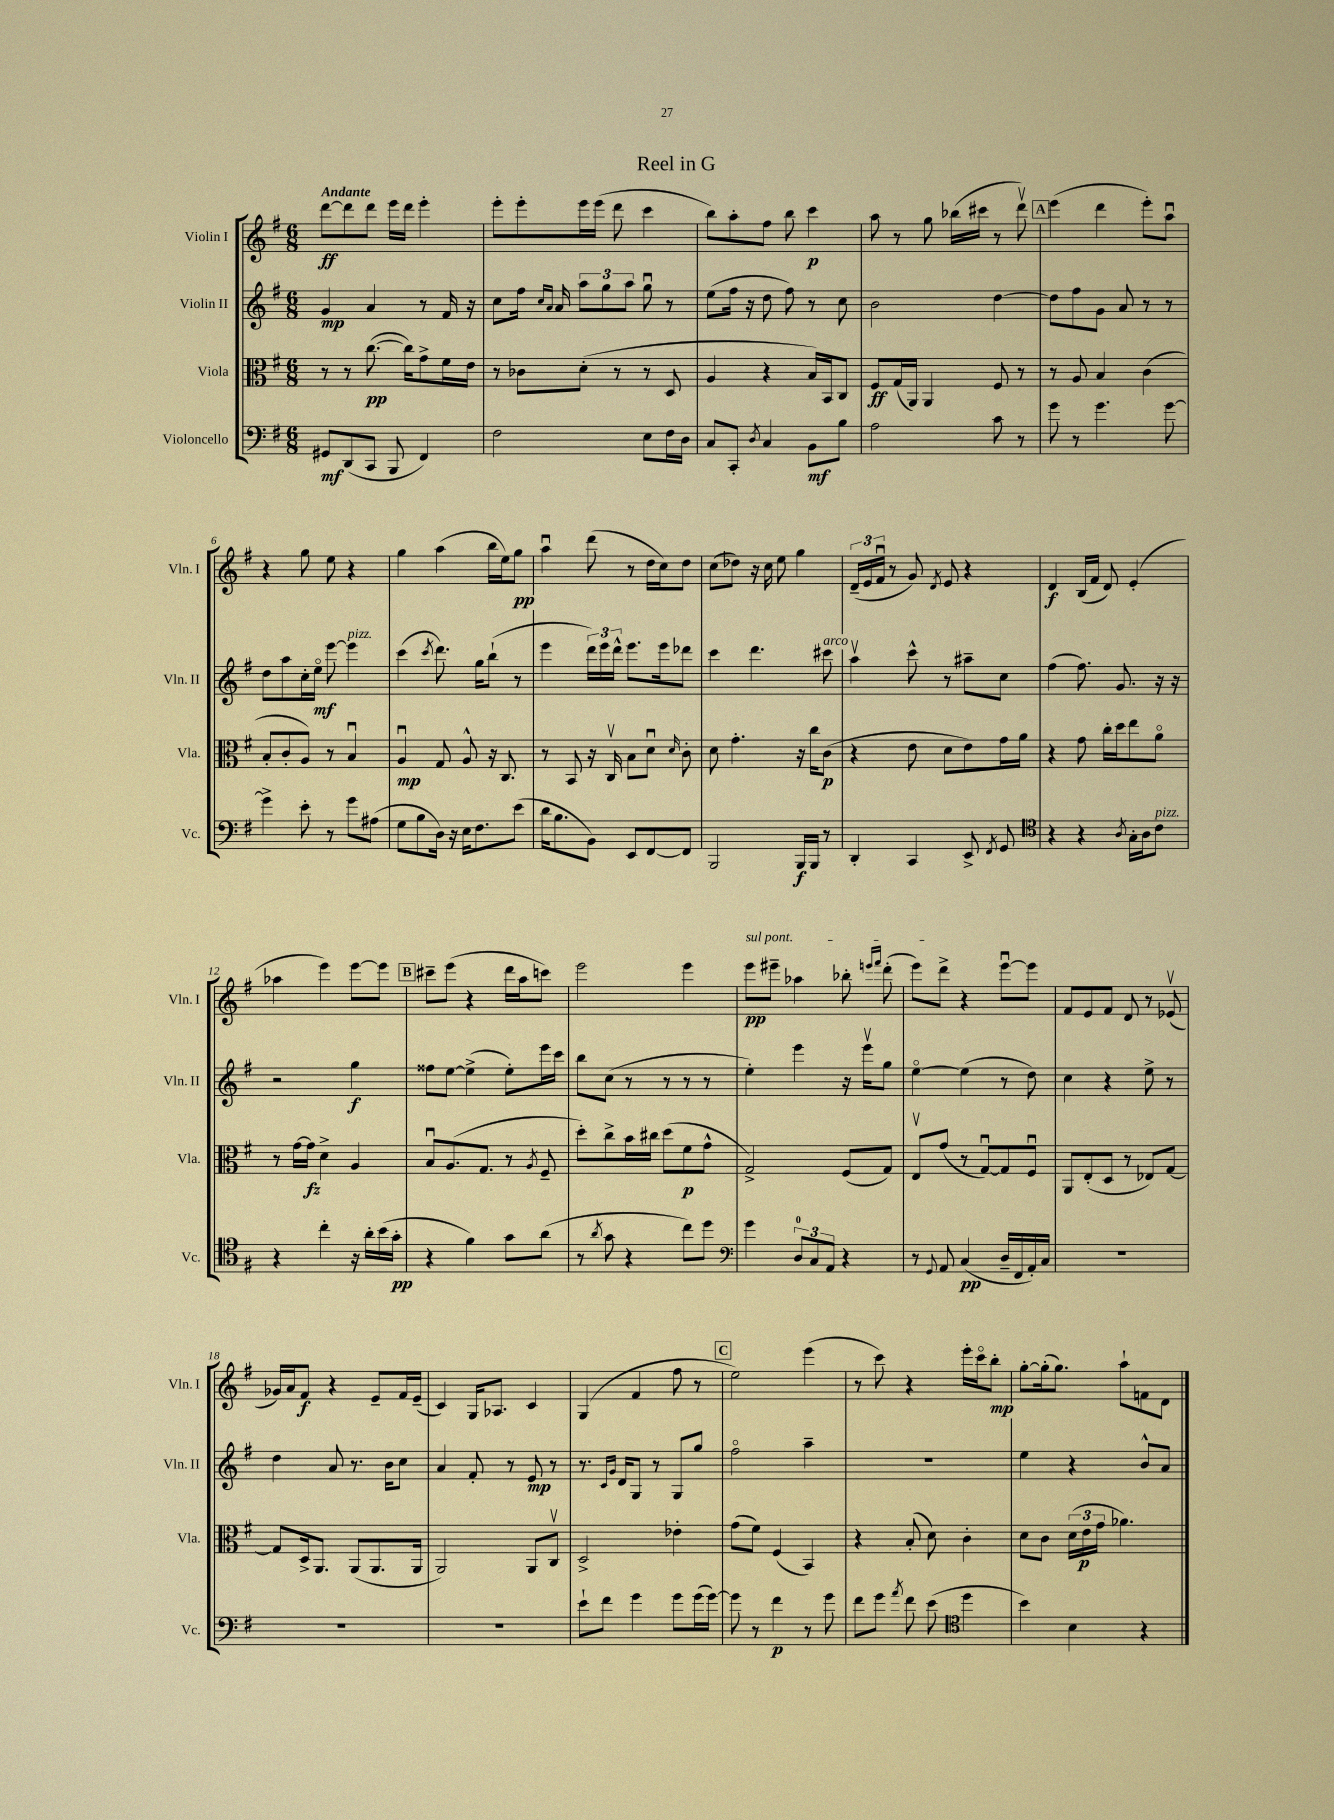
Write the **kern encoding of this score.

**kern	**kern	**kern	**kern
*staff4	*staff3	*staff2	*staff1
*clefF4	*clefC3	*clefG2	*clefG2
*k[f#]	*k[f#]	*k[f#]	*k[f#]
*M6/8	*M6/8	*M6/8	*M6/8
8GG#/L	8r	4g/	[8ddd\L
(8DD/	8r	.	8ddd\]
8CC/J	([8.cc\	4a/	8ddd\J
8BBB/	.	.	16eee\LL
.	16cc\]LK)	.	16ddd\JJ
4FF#/)	8g^\	8r	4eee'\
.	16f#\L	16f#/	.
.	16e\JJ	16r	.
=	=	=	=
2F#\	8r	8cc\L	8eee'\L
.	8c-\L	16ff#\Jk	8eee'\
.	.	16qqcc/LL	.
.	.	16qqa/JJ	.
.	.	16a/	.
.	(8d'\J	12aa\L	16eee\L
.	.	.	(16eee\JJ
.	.	12gg\	.
.	8r	.	8ddd\
.	.	12aa\J	.
8E\L	8r	8ggu\	4ccc\
16F#\L	8D/	8r	.
16D\JJ	.	.	.
=	=	=	=
8C/L	4A/	(8ee\L	8bb\L)
8CC'/J	.	16ff#\Jk	8aa'\
.	.	16r	.
8qD/	.	.	.
4C/	4r	8dd\	8ff#\J
.	.	8ff#\)	8bb\
8BB\L	16B/LL)	8r	4ccc\
.	16BB/J	.	.
8B\J	8C/J	8cc\	.
=	=	=	=
2A\	8F#/L	2b\	8aa\
.	(16G/L	.	8r
.	16AA/JJ)	.	.
.	4AA/	.	8gg\
.	.	.	(16bb-\LL
.	.	.	16ccc#\JJ
8c\	8F#/	[4dd\	8r
8r	8r	.	8dddv\)
=	=	=	=
8g\	8r	8dd\]L	(4eee\
8r	8A/	8ff#\	.
4.g\	4B/	8g\J	4ddd\
.	.	8a/	.
.	(4c\	8r	8eee'\L)
[8g\	.	8r	8aau\J
=	=	=	=
4g^\]	8B'/L	8dd\L	4r
.	8c'/	8aa\	.
8e'\	8A/J)	16cc'\L	8gg\
.	.	16eeo\JJ	.
8r	8r	[8eee\	8ee\
8g\L	4Bu/	4eee\]	4r
(8A#\J	.	.	.
=	=	=	=
8G\L	4Au/	(4ccc\	4gg\
8B\	.	.	.
.	.	8qccc/	.
16D\Jk)	8G/	8.ddd\)	(4aa\
16r	.	.	.
16E\LK	8A^^/	.	.
8.F#\	.	16gg\LK	.
.	16r	(8bb`\J	16bb\LL
.	8.C/	.	16ee\J)
(8e\J	.	8r	8gg\J
=	=	=	=
16d\LK	8r	4eee\	4aau\
8.B\	.	.	.
.	8BB/	.	.
8BB\J)	16r	24ddd\LL)	(8ddd\
.	.	24eee\	.
.	16Cv/	.	.
.	.	24ddd^^\JJ	.
8EE/L	8B\L	8.eee\L	8r
[8FF#/	8du\J	.	16dd\LL
.	.	16eee\k	16cc\J)
.	16qqd/	.	.
8FF#/]J	8c'\	8ddd-\J	8dd\J
=	=	=	=
2BBB/	8d\	4ccc\	(8cc\L
.	4.g'\	.	8dd-\J)
.	.	4.ddd\	16r
.	.	.	16cc\
.	.	.	8ee\
16BBB/LL	16r	.	4gg\
16BBB/JJ	16cc\LK	.	.
8r	(8c\J	8ccc#\	.
=	=	=	=
4DD'/	4r	4aav\	(24d~/LL
.	.	.	24e/
.	.	.	24f#u/JJ
.	.	.	8r
4CC/	8e\	8ccc^^\	8g/)
.	.	.	8qd/
.	8d\L	8r	8e/
8EE^/	8e\)	8aa#~\L	4r
8qFF#/	.	.	.
8GG/	16g\L	8cc\J	.
.	16a\JJ	.	.
=	=	=	=
*clefC4	*	*	*
4r	4r	(4ff#\	4d/
4r	8g\	8.ff#\)	(16B/LL
.	.	.	16f#/JJ
.	16cc'\LL	.	8d/)
.	16dd\J	8.g/	.
8qA/	.	.	.
16G'\LL	8ee\	.	(4e'/
16A\J	.	.	.
8c\J	8ao\J	16r	.
.	.	16r	.
=	=	=	=
4r	8r	2r	4aa-\
.	[16g\LL	.	.
.	16g\]JJ	.	.
4cc'\	4d^\	.	4eee\)
16r	4A/	4gg\	[8eee\L
16a'\LL	.	.	.
(16b\	.	.	8eee\]J
16g'\JJ	.	.	.
=	=	=	=
4r	8Bu/L	8ff##\L	8ccc#~\L
.	(8.A/	[8ee\J	(8eee\J
4f#\)	.	(4ee^\]	4r
.	8.G/J	.	.
8g\L	8r	8ee'\L)	16ddd\LL
.	.	.	16aa\J
.	8qA/	.	.
(8a\J	8F#~/	16eee\L	8ccc\J)
.	.	16ccc\JJ	.
=	=	=	=
8r	8dd'\L)	8bb\L	2eee\
8qa/	.	.	.
8g\	8cc^\	(8cc\J	.
4r	16b\L	8r	.
.	16cc#\JJ	.	.
.	(8dd\L	8r	.
8cc\L)	8f#\	8r	4eee\
8dd\J	8g^^\J	8r	.
=	=	=	=
*clefF4	*	*	*
4g\	2G^/)	4ee'\)	8eee\L
.	.	.	8eee#~\J
12D/L	.	4eee\	4aa-\
12C/	.	.	.
12AA/J	.	.	.
4r	(8F#/L	16r	8bb-'\
.	.	16eeev\LK	.
.	.	.	16qqeee/LL
.	.	.	16qqfff#/JJ
.	8G/J)	8gg\J	(8ddd'\
=	=	=	=
8r	8Ev/L	[4eeo\	8eee\L)
8qqGG/	.	.	.
8AA/	(8g/J	.	8ddd^\J
(4C/	8r	(4ee\]	4r
.	[8Gu/L)	.	.
16D~/LL	8G/]	8r	[8eeeu\L
16FF#/	.	.	.
16AA'/)	8F#u/J	8dd\)	8eee\]J
16C/JJ	.	.	.
=	=	=	=
2.r	8AA/L	4cc\	8f#/L
.	(8E'/	.	8e/
.	8D/J	4r	8f#/J
.	8r	.	8d/
.	8E-/L)	8ee^\	8r
.	[8G/J	8r	(8e-v/
=	=	=	=
2.r	8G/]L	4dd\	16g-/LL)
.	.	.	16a/J
.	16D^/k	.	8f#/J
.	8.AA/J	.	.
.	.	8a/	4r
.	(8AA/L	8.r	.
.	8.AA/	.	8e~/L
.	.	16b\LK	.
.	.	8cc\J	16f#/L
.	16AA/Jk	.	(16e~/JJ
=	=	=	=
2.r	2AA/)	4a/	4c/)
.	.	8f#'/	16G/LK
.	.	.	8.A-/J
.	.	8r	.
.	8AA/L	8e/	4c/
.	8Cv/J	8r	.
=	=	=	=
8e`\L	2D^/	8.r	(4G/
8f#\J	.	.	.
.	.	16qqc/LL	.
.	.	16qqg/JJ	.
.	.	16d/LK	.
4g\	.	8G/J	4f#/
.	.	8r	.
8g\L	4e-'\	8G/L	8ff#\
(16g\L	.	8gg/J	8r
[16g\JJ)	.	.	.
=	=	=	=
8g\]	(8g\L	2ff#o\	2ee\)
8r	8f#\J)	.	.
4f#\	(4F#/	.	.
8r	4BB/)	4aa~\	(4eee\
8g\	.	.	.
=	=	=	=
8f#\L	4r	2.r	8r
8g\J	.	.	8ccc\)
8qa/	.	.	.
8f#\	(8B'/	.	4r
(8e\	8d\)	.	.
*clefC4	*	*	*
4dd\	4c'\	.	16eee'\LL
.	.	.	16ccco\J
.	.	.	8bb'\J
=	=	=	=
4b\)	8d\L	4ee\	[8gg'\L
.	8c\J	.	(16gg'\]k
.	.	.	8.gg\J)
4B\	(24d\LL	4r	.
.	24e\	.	.
.	24g\JJ	.	.
.	4.a-\)	.	8aa`\L
4r	.	8b^^/L	8f\
.	.	8a/J	8d\J
==	==	==	==
*-	*-	*-	*-
